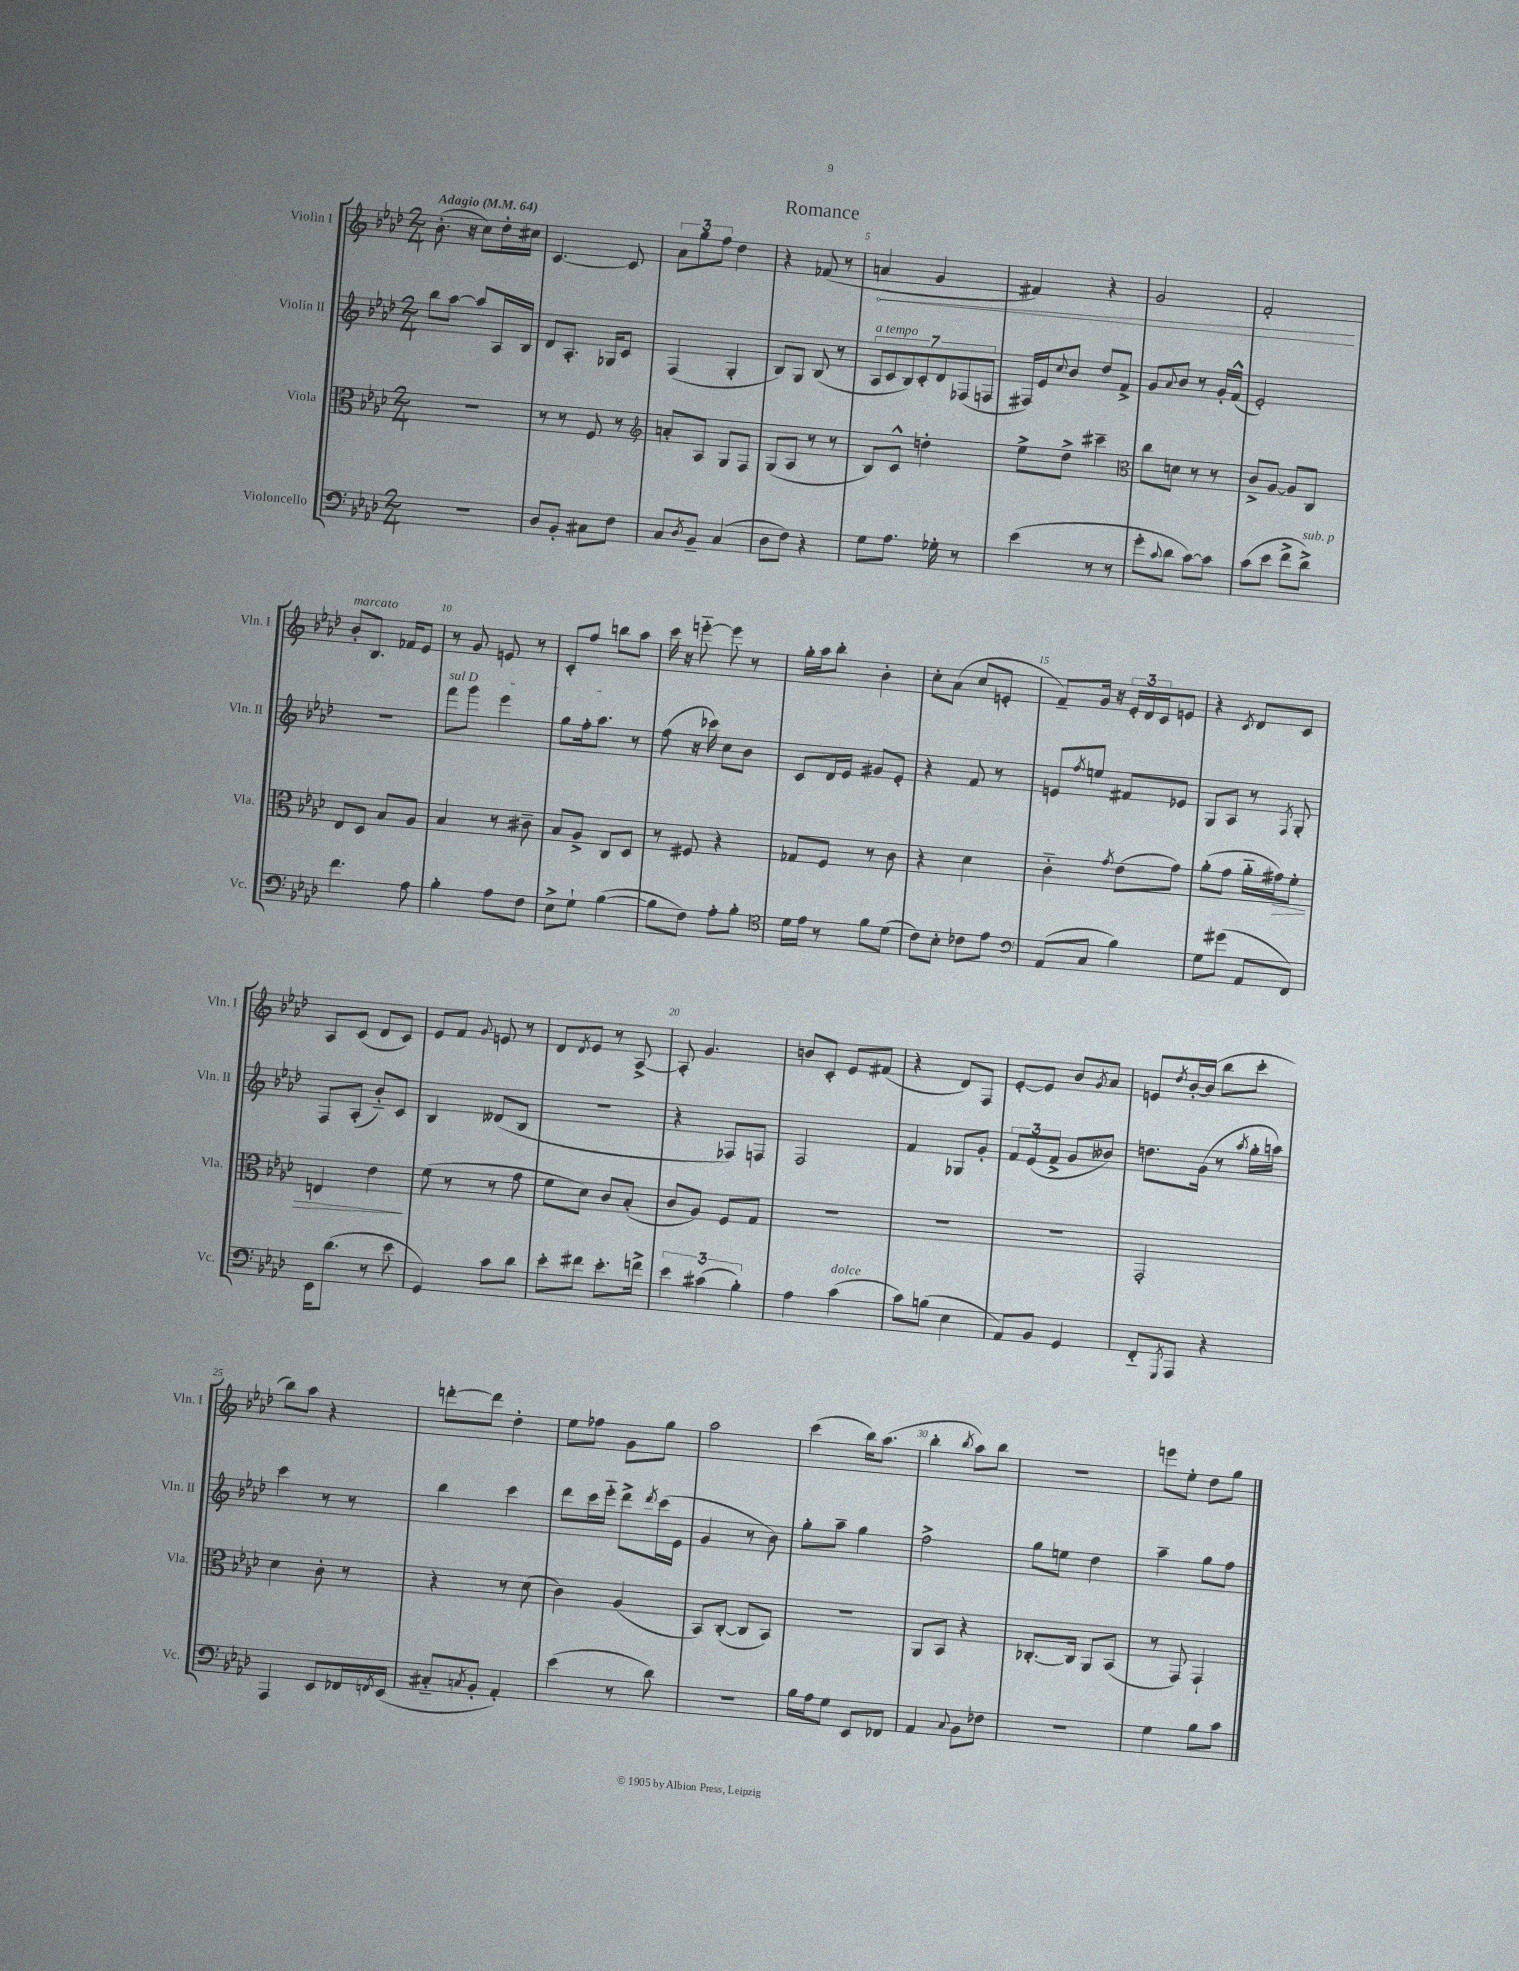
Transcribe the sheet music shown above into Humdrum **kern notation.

**kern	**kern	**kern	**kern
*staff4	*staff3	*staff2	*staff1
*clefF4	*clefC3	*clefG2	*clefG2
*k[b-e-a-d-]	*k[b-e-a-d-]	*k[b-e-a-d-]	*k[b-e-a-d-]
*M2/4	*M2/4	*M2/4	*M2/4
*MM64	*MM64	*MM64	*MM64
2r	2r	8bb-	(8.b-'
.	.	[8aa-	.
.	.	.	16r
.	.	8aa-]	8cc)
.	.	16A-	16dd-'
.	.	16B-	16cc#
=	=	=	=
8D-	8r	8d-	[4.c
8BB-'	8r	8.A-'	.
8C#	8F	.	.
.	.	16G-	.
8F	8r	8c	8c]
=	=	=	=
*	*clefG2	*	*
8C	8a'	(4F	12a-
.	.	.	12gg
8qD-	.	.	.
8BB-~	8A-	.	.
.	.	.	12ff
(4C	8G	4G'	4dd-
.	8F	.	.
=	=	=	=
8D-	(8G	8B-)	4r
8F)	8A-	8G	.
4r	8r	(8B-	(8f-
.	8r	8r	8r
=	=	=	=
8G	8B-)	14A-	4a
.	.	14c	.
8.A-	8c^^	.	.
.	.	14B-)	.
.	.	14c'	.
.	4dd'	.	4g
.	.	14d-	.
16G-'	.	.	.
.	.	(14F-	.
8r	.	.	.
.	.	14F	.
=	=	=	=
(4e-	8ee-^	16F#)	4f#)
.	.	16e-	.
.	.	8qqcc	.
.	8dd-^	8b-	.
8r	4ccc#~	8dd-	4r
8r	.	8f^	.
=	=	=	=
*	*clefC3	*	*
8g'	8cc	8g	2g
8qqc	.	8qqa-	.
8d-	8d	8b-	.
[8c)	8r	8r	.
8c]	8r	16g'	.
.	.	(16f^^	.
=	=	=	=
(8c	8c^	2e-')	2f'
8e-	[8A-	.	.
8f^	8A-]	.	.
8d-^)	8C	.	.
=	=	=	=
4.f	8E-	2r	8b-'
.	8D-	.	8.B-
.	8B-	.	.
.	.	.	16f-
8A-	8A-	.	8e-
=	=	=	=
4B-'	4B-	8fff	8r
.	.	8ggg	8g
8A-	8r	4eee-	8e
8F	8c#~	.	8r
=	=	=	=
8E-^	8B-	8gg	8c'
8G`	8A-^	16ff'	8ff
.	.	8.aa-	.
([4B-	8C	.	8bb
.	8D-	8r	8aa-
=	=	=	=
8B-]	8r	(8ff	16ccc
.	.	.	16r
8F)	8F#	16r	[8eee'~
.	.	16ccc-)	.
8A-'	4r	8cc	8eee]
8B-'	.	8b-	8r
=	=	=	=
*clefC4	*	*	*
16d-	8G-	8c	16gg'
16e-	.	.	16aa-
8r	8F	16d-	8bb-'
.	.	16e-	.
8f	8r	8g#	4b-'
(8d-	8c	8e-'	.
=	=	=	=
8c)	4r	4r	8cc'
8B-'	.	.	(8a-
8c-	4d-	8f	8cc
8e-	.	8r	8e'
=	=	=	=
*clefF4	*	*	*
(8AA-	4c'~	8e	8f~)
.	.	8qff	.
8C	.	8ee	16g
.	.	.	16r
.	8qg	.	.
4B-)	(8e-	8f#	24e-'
.	.	.	24d-
.	.	.	24c
.	8g)	8e-	8e
=	=	=	=
8G	(8a-'	8G	4r
(8g#	8g	8A-	.
.	.	.	8qc
8AA-	16a-'~	8r	8d-
.	16g#)	.	.
.	.	8qF	.
8FF)	8f'	8G'	8c
=	=	=	=
16EE-	4E	8F	8A-
(8.d-	.	.	.
.	.	(8A-'	(8c
8r	4e-	8b-'~)	8d-
8e-	.	8c	8c)
=	=	=	=
4GG)	(8f	4B-	8e-
.	8r	.	8f
.	.	.	8qqg
8c	8r	(8d--	8e
8d-	8g	8B-	8r
=	=	=	=
8e-'	8f	2r	8d-
.	.	.	8qd-
8f#	8d-)	.	8e-
8.e-'	8c	.	8r
.	(8B-'	.	[8A-^
16f^	.	.	.
=	=	=	=
6e-	8c	4r	8A-']
.	8A-)	.	4.g
(6c#	.	.	.
.	8F	8F-)	.
6B-')	.	.	.
.	8G	8F	.
=	=	=	=
4A-	2r	2F	8b
.	.	.	8c'
(4c	.	.	8e-
.	.	.	(8f#
=	=	=	=
8c)	2r	4f	4r
(8B	.	.	.
4E-	.	8G-	8d-)
.	.	8g'	8F
=	=	=	=
8AA-)	2r	12f	[8e-'
.	.	(12e-	.
8BB-	.	.	8e-]
.	.	12f^	.
4GG	.	8g	8b-
.	.	.	8qg
.	.	8b--)	8a-
=	=	=	=
8FF'~	2GG'	8.dd	8e
8qGGG	.	.	8qdd-
8AAA-	.	.	[16b-'
.	.	(16g	(16b-]
4r	.	8r	8bb-
.	.	8qaa-	.
.	.	16gg'	8ccc'
.	.	16aa)	.
=	=	=	=
4AAA-	4d-	4ccc	8bb-)
.	.	.	8aa-
8EE-	8c'	8r	4r
16FF-	8r	8r	.
8qFF	.	.	.
(16EE-	.	.	.
=	=	=	=
8C#'~	4r	4bb-	[8ddd'
8qC	.	.	.
8BB-'	.	.	8ddd]
4AA-')	8r	4ccc	4dd-'
.	(8d-	.	.
=	=	=	=
(4e-	4c)	8ddd-	8ee-
.	.	16ccc	8ff-
.	.	16eee-'~	.
8r	(4A-	8ddd-^	8g
.	.	8qddd-	.
8d-)	.	(16ccc	8gg
.	.	16e-	.
=	=	=	=
2r	8BB-)	4g	2aa-
.	([8C'	.	.
.	8C]	8r	.
.	8BB-)	8b-)	.
=	=	=	=
16B-	2r	8gg'	(4ccc
16A-	.	.	.
8G	.	8aa-~	.
8EE-	.	4gg	16bb-)
.	.	.	(8.aa-
8FF-	.	.	.
=	=	=	=
4AA-	8AA-	2ff^	4bb-'
.	8BB-	.	.
8qqC	.	.	8qbb-
8BB-	4r	.	8aa-)
8F-	.	.	8bb-
=	=	=	=
2r	[8.C-'	8gg	2r
.	.	8ee	.
.	16C-]	.	.
.	8AA-	4dd-	.
.	(8BB-	.	.
=	=	=	=
4G	8r	4aa-~	8eee
.	8GG)	.	8ee-'
8B-	4GG`	8gg	8dd-
8c	.	8ff	8gg
==	==	==	==
*-	*-	*-	*-
